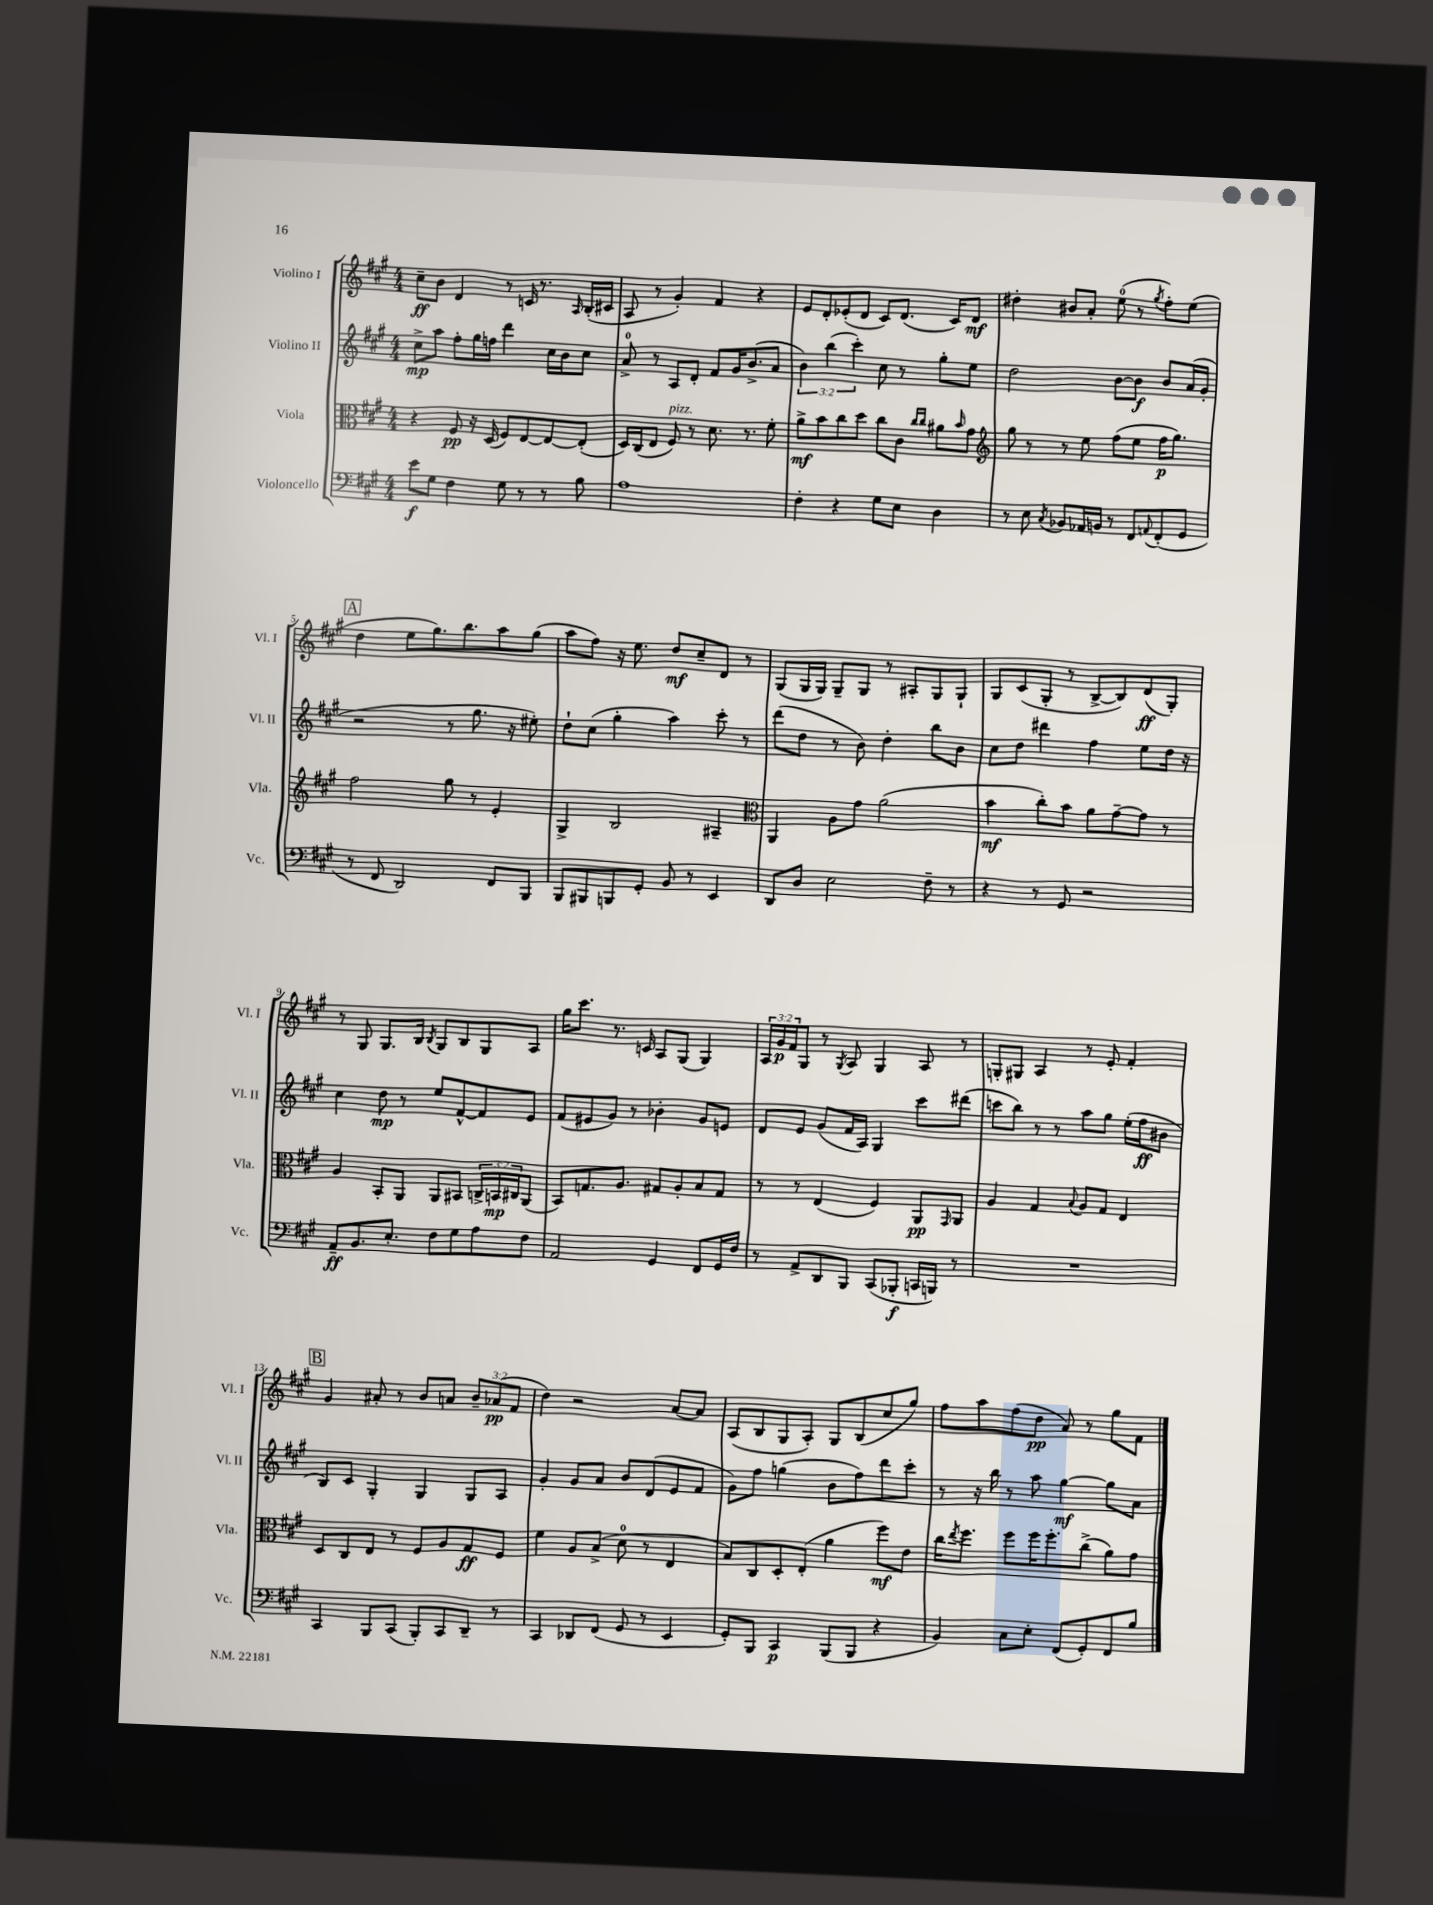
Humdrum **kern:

**kern	**kern	**kern	**kern
*staff4	*staff3	*staff2	*staff1
*clefF4	*clefC3	*clefG2	*clefG2
*k[f#c#g#]	*k[f#c#g#]	*k[f#c#g#]	*k[f#c#g#]
*M4/4	*M4/4	*M4/4	*M4/4
8e	4r	8cc#^	8cc#~
8G#	.	8aa	8b
4F#	8F#	8ff#'	4d
.	16r	16gg#	.
.	(16D	16ff	.
8G#	8F#)	4ddd	8r
8r	[8E	.	16c
.	.	.	8.r
8r	8E_	16cc#	.
.	.	16b	.
.	.	.	16qqA
8B	(8E']	8cc#	(16B'
.	.	.	16c#
=	=	=	=
1A	16D)	8a^	8A
.	(16C#	.	.
.	8E	8r	8r
.	8F#)	8A	4g#')
.	8r	8d'	.
.	8.d	8f#	4f#
.	.	16g#	.
.	8.r	(8.b^	.
.	.	.	4r
.	8f#'	8a	.
=	=	=	=
4F#'	8a^	6b)	8e
.	8b	.	8d'
.	.	(6bb	.
4r	8cc#	.	(8e-'
.	.	6ccc#')	.
.	8dd	.	8d
8G#	8cc#	8cc#	8c#)
8E	8c#	8r	(8.d
.	16qqcc#	.	.
.	16qqcc#	.	.
4D	8a#	8gg#'	.
.	.	.	16c#)
.	16qqb	.	.
.	8g#	8ee	8d
=	=	=	=
*	*clefG2	*	*
8r	8gg#	2dd	4dd#'
8E	8r	.	.
8qC#	.	.	.
8BB-	8r	.	8b#
16AA-	8ee	.	8a'
16BB	.	.	.
8r	(8ff#	[8b	(8ee
8FF#	8ee	8b]	8r
8qqAA	.	.	8qgg#
(8FF#'	16ff#	8b	8ff#')
.	8.gg#)	.	.
8GG#	.	(16a	(8ee
.	.	16g#'	.
=	=	=	=
8r	2ff#	2r	4dd
8FF#	.	.	.
2DD)	.	.	8ee
.	.	.	8.gg#)
.	8gg#	8r	.
.	.	.	8.bb
.	8r	8.gg#	.
8FF#	4e'	.	8aa
.	.	16r	.
8BBB	.	8ee#')	(8gg#
=	=	=	=
8BBB	4G#^	8dd`	8aa
8BBB#	.	(8cc#	8ff#)
8BBB	2B	4gg#'	16r
.	.	.	8.ee
8GG#'	.	.	.
8BB	.	4aa)	8dd
8r	.	.	8cc#~
4EE	4A#~	8ccc#'	8d
.	.	8r	8r
=	=	=	=
*	*clefC3	*	*
8DD	4AA	(8ddd	(8G#
8D	.	8dd	16G#
.	.	.	16G#)
2E	8A	8r	8G#~
.	8g#	8b)	8G#
.	(2a	4dd'	8r
.	.	.	8A#'
8F#~	.	8bb	8G#
8r	.	8b	8G#`
=	=	=	=
4r	4b	8cc#	8G#
.	.	8dd	(8c#
8r	8cc#')	4ddd#	8G#'
8GG#	8b	.	8r
2r	8a	4ff#	[8B^
.	[8g#~	.	8B])
.	8g#]	8ee	(8d
.	8r	16dd	8G#')
.	.	16r	.
=	=	=	=
8AA~	4A	4cc#	8r
8.BB	.	.	8G#
.	8BB'	8dd	8.G#
8.E'	.	.	.
.	8AA	8r	.
.	.	.	16B
.	.	.	8qB
8F#	8AA	8ee	8G#
8G#	8BB#	[8f#^^	8B
8A	24C^	8f#]	8G#
.	24BB	.	.
.	24C#	.	.
8F#	(8AA	8e	8A
=	=	=	=
2AA	8BB)	(8f#	16gg#
.	.	.	8.ccc#
.	8.G	8e#	.
.	.	8g#)	8.r
.	8.A	.	.
.	.	8r	.
.	.	.	16c
4GG#	8G#	4b-'	8A
.	8A'	.	(8G#
8FF#	8B	8g#	4G#)
16GG#	8G#	8e	.
16F#	.	.	.
=	=	=	=
8r	8r	8d	24A
.	.	.	24g#
.	.	.	24f#
8AA^	8r	8e	8G#
8DD	(4E	(8g#	8r
.	.	.	8qG#
8BBB	.	16f#	8A
.	.	16A)	.
(8CC#	4F#)	4G#	4G#
8BBB-'	.	.	.
16CC	8AA	8ccc#	8A
16BBB)	.	.	.
.	16qqGG#	.	.
8r	8AA	(8ddd#	8r
=	=	=	=
1r	4A	8ccc	8G'
.	.	8bb)	8G#
.	4G#	8r	4A
.	.	8r	.
.	8qqB	.	.
.	8A	8aa	8r
.	8G#	8gg#	8e'
.	4E	(16ee'	4f#'
.	.	16ff#	.
.	.	8b#	.
=	=	=	=
4CC#	8D	8B)	4g#
.	8C#	8c#	.
8BBB	8E	4G#'	8a#'
(8CC#	8r	.	8r
8BBB')	8F#	4G#	8b
8CC#	8A	.	8a
8DD~	8G#	8G#	12b~
.	.	.	(12a-
8r	8F#	8A	.
.	.	.	12f#
=	=	=	=
4CC#	4f#	4g#'	4dd)
8DD-	8A	8g#	2r
(8FF#	(8B^	8a	.
8GG#	8d	8b	.
8r	8r	(8d	.
4EE	4E	8e	[8a
.	.	8f#	8a]
=	=	=	=
8GG#')	8B)	8g#)	(8A
8BBB	8C#	8ff#	8B
4CC#	8D'	(4gg	8G#
.	(8E'	.	8A')
(8BBB	4a	8b	8G#
8BBB	.	8ff#)	(8B
4r	8ff#)	8ddd	8cc#
.	8e	8ccc#'	8gg#)
=	=	=	=
4BB)	16cc#	8r	8ff#
.	8qee	.	.
.	8.ff#	.	.
.	.	16r	8aa
.	.	16bb	.
8C#	8ff#	8r	(8ff#
8E'	16ff#	8aa	8dd
.	8.ff#'	.	.
(8FF#	.	[4gg#	8a)
8GG#')	(8cc#^	.	8r
8FF#	8a)	8gg#]	8gg#
8B	8g#	8a	8f#
==	==	==	==
*-	*-	*-	*-
